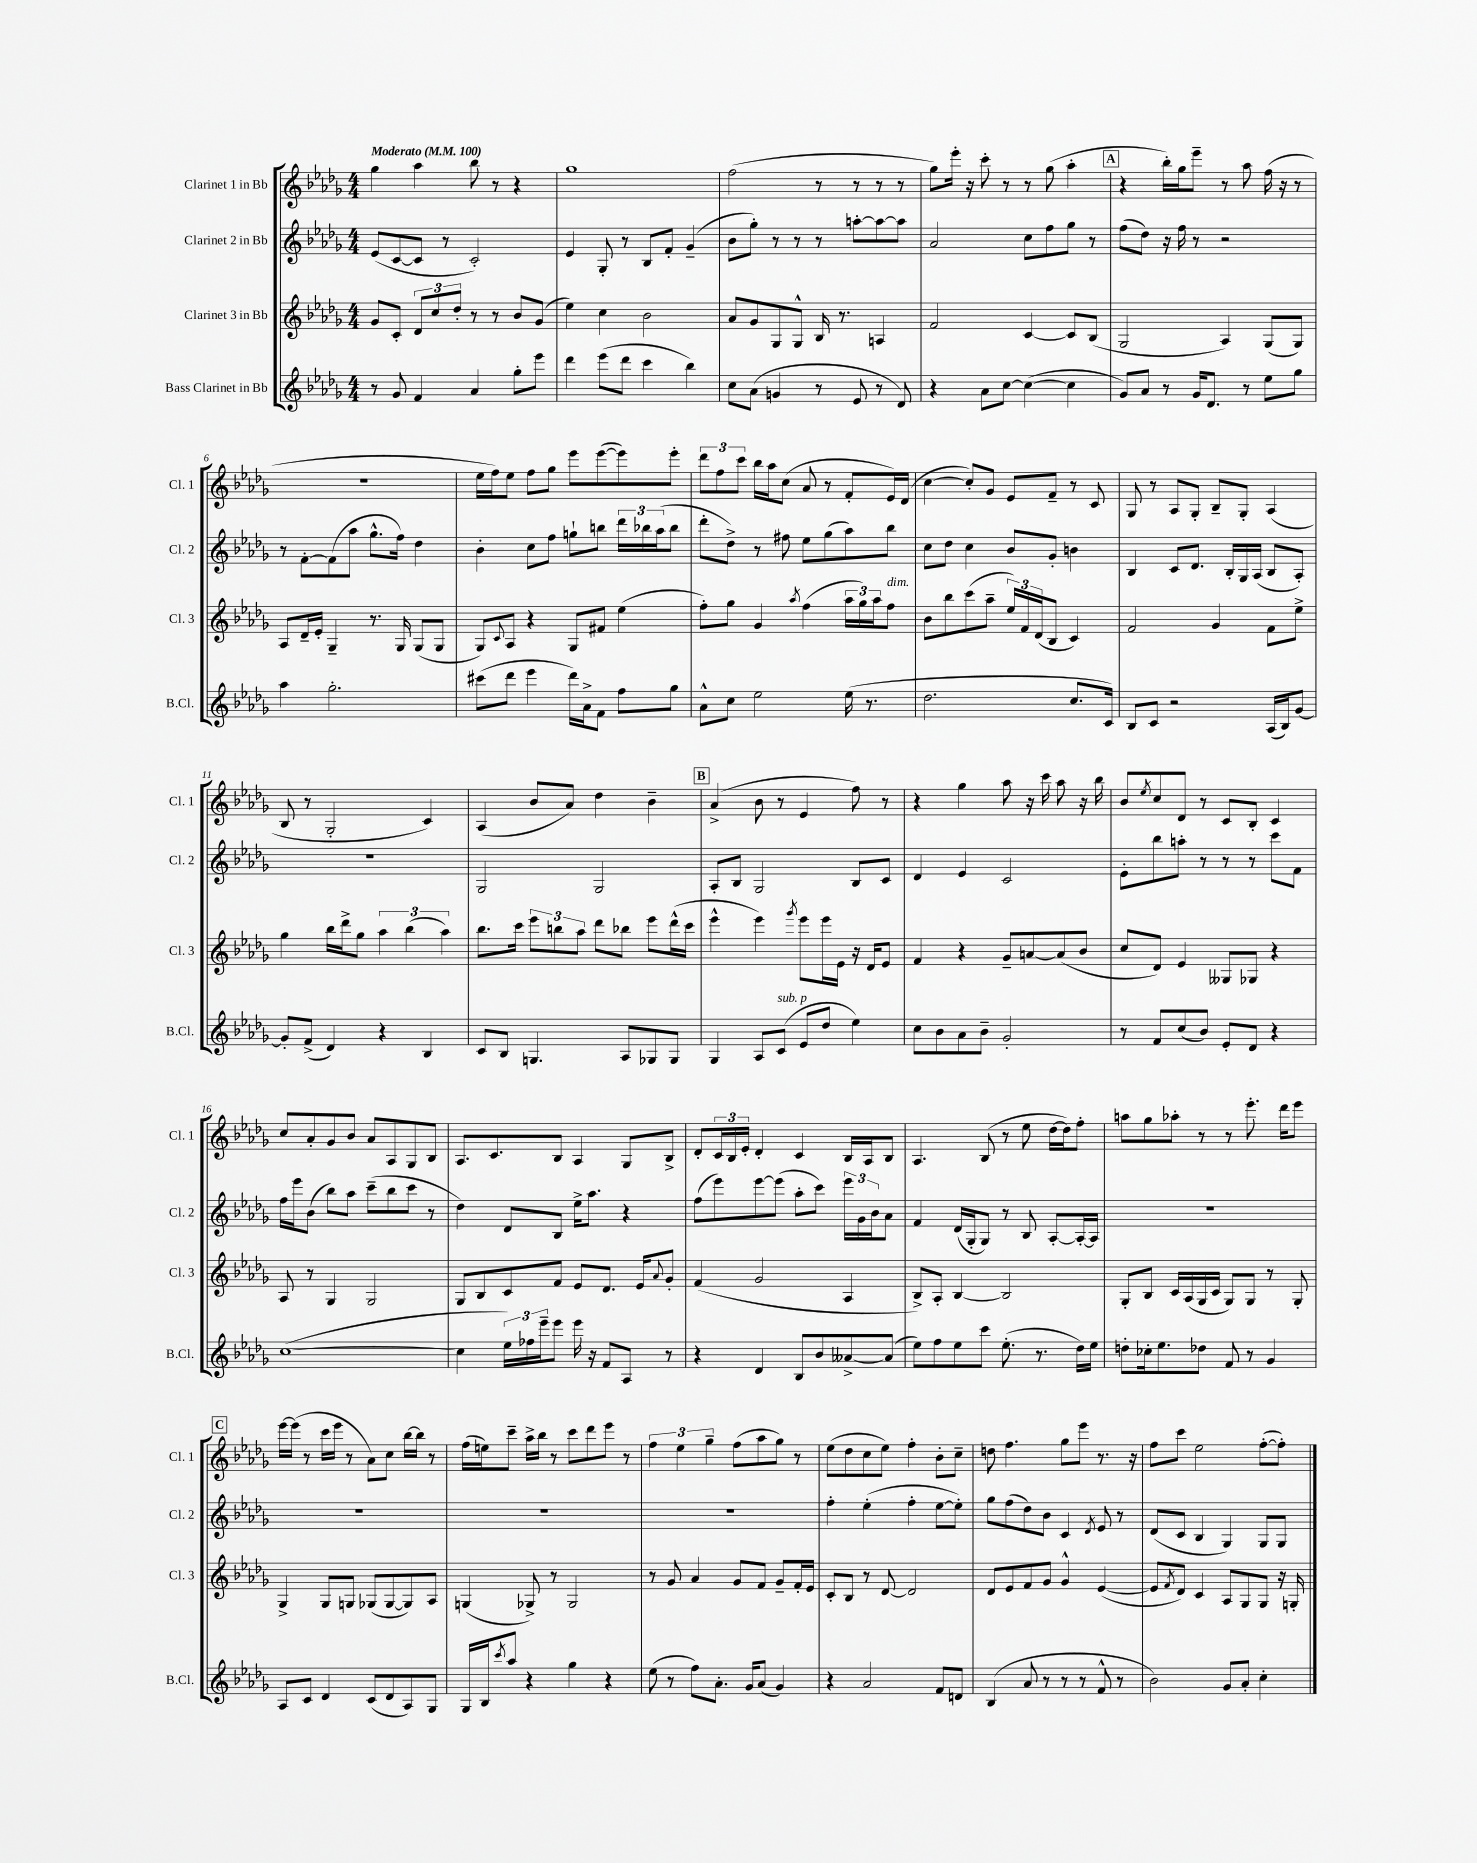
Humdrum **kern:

**kern	**kern	**kern	**kern
*staff4	*staff3	*staff2	*staff1
*clefG2	*clefG2	*clefG2	*clefG2
*k[b-e-a-d-g-]	*k[b-e-a-d-g-]	*k[b-e-a-d-g-]	*k[b-e-a-d-g-]
*M4/4	*M4/4	*M4/4	*M4/4
*MM100	*MM100	*MM100	*MM100
8r	8g-	(8e-	4gg-
8g-	8c'	[8c	.
4f	12d-	8c]	4aa-
.	12cc	.	.
.	.	8r	.
.	12dd-'	.	.
4a-	8r	2c')	8bb-
.	8r	.	8r
8gg-'	8b-	.	4r
8eee-	(8g-	.	.
=	=	=	=
4ddd-	4ee-)	4e-	1gg-
(8eee-	4cc	8G-'	.
8ddd-	.	8r	.
4ccc	2b-	8B-	.
.	.	8f'	.
4bb-)	.	(4g-~	.
=	=	=	=
8cc	8a-	8b-	(2ff
(8a-	8g-	8gg-')	.
4g	8G-	8r	.
.	8G-^^	8r	.
8r	16B-	8r	8r
.	8.r	.	.
8e-	.	[8aa'	8r
8r	4A	8aa_	8r
8d-)	.	8aa]	8r
=	=	=	=
4r	2f	2a-	8gg-)
.	.	.	16eee-'
.	.	.	16r
8a-	.	.	8ccc'
[8cc	.	.	8r
(4cc_	[4c	8cc	8r
.	.	8ff	(8gg-
4cc]	8c]	8gg-	4aa-'
.	(8B-	8r	.
=	=	=	=
8g-)	2G-	(8ff	4r
8a-	.	8dd-)	.
8r	.	16r	16bb-')
.	.	16ff	16gg-
16g-	.	8r	8eee-~
8.d-	.	.	.
.	4A-)	2r	8r
8r	.	.	8aa-
8ee-	(8G-	.	(16ff
.	.	.	16r
8gg-	8G-)	.	8r
=	=	=	=
4aa-	8A-	8r	1r
.	16d-~	[8f'	.
.	16e-'	.	.
2.gg-'	4G-~	(8f]	.
.	.	8aa-	.
.	8.r	8.gg-^^	.
.	16G-	16ff)	.
.	(8G-	4dd-	.
.	8G-	.	.
=	=	=	=
(8ccc#	8G-)	4b-'	16ee-
.	.	.	16ff)
.	8qqc	.	.
8ddd-	8A-	.	8ee-
4eee-	4r	8cc	8ff
.	.	8ff	8gg-
16ddd-)	8G-	8gg`	8eee-
16a-^	.	.	.
8f	8f#	8bb	([8eee-
8ff	(4ee-	24ddd-	8eee-])
.	.	24bb-	.
.	.	(24aa-	.
8gg-	.	8bb-	8eee-'
=	=	=	=
8a-^^	8ff')	8ddd-'	12ddd-
.	.	.	12ff
8cc	8gg-	8dd-^)	.
.	.	.	12ccc
2ee-	4g-	8r	16bb-
.	.	.	16aa-
.	.	8ff#	(8cc
.	8qaa-	.	.
.	(4ff	8ee-	8a-
.	.	(8gg-	8r
(16ee-	24aa-	8aa-)	8f'
.	24gg-)	.	.
8.r	.	.	.
.	24aa-	.	.
.	8ff	8bb-	16e-)
.	.	.	(16d-
=	=	=	=
2.dd-	8b-	8cc	[4cc
.	8bb-	8dd-	.
.	(8ccc	4cc	8cc'])
.	8aa-~	.	8g-
.	24ee-)	8b-	8e-
.	24f	.	.
.	(24d-	.	.
.	8B-	8g-'	8f~
8.cc	4c)	4b	8r
.	.	.	8c
16c)	.	.	.
=	=	=	=
8B-	2f	4B-	8G-
8c	.	.	8r
2r	.	8c	8A-
.	.	8.d-	8G-'
.	4g-	.	8B-~
.	.	16B-'	.
.	.	16G-	8G-'
.	.	(16A-	.
(16A-	8f	8B-	(4A-
16B-)	.	.	.
[8g-	8ee-^	8A-')	.
=	=	=	=
8g-']	4gg-	1r	8B-
(8f^	.	.	8r
4d-)	16bb-	.	2G-'
.	16ddd-^	.	.
.	8gg-	.	.
4r	6aa-	.	.
.	(6bb-	.	.
4B-	.	.	4c)
.	6aa-)	.	.
=	=	=	=
8c	8.bb-	2G-	(4A-
8B-	.	.	.
.	16ccc	.	.
4.G	12eee-	.	8b-
.	12bb	.	.
.	.	.	8a-)
.	12aa-	.	.
.	8ddd-	2G-	4dd-
8A-	8bb-	.	.
8G-	8eee-	.	4b-~
8G-	(16ddd-^^	.	.
.	16ccc	.	.
=	=	=	=
4G-	4eee-^^	8A-'	(4a-^
.	.	8B-	.
8A-	4eee-)	2G-	8b-
(8c	.	.	8r
.	8qggg-	.	.
8e-	8eee-	.	4e-
8dd-	16eee-	.	.
.	16e-	.	.
4ee-)	16r	8B-	8ff)
.	16d-	.	.
.	8e-	8c	8r
=	=	=	=
8cc	4f	4d-	4r
8b-	.	.	.
8a-	4r	4e-	4gg-
8b-~	.	.	.
2g-'	8g-~	2c	8aa-
.	[8a	.	16r
.	.	.	16ccc
.	(8a]	.	8aa-
.	8b-	.	16r
.	.	.	16bb-
=	=	=	=
8r	8cc	8e-'	8b-
.	.	.	8qee-
8f	8d-)	8bb-	8cc
(8cc	4e-	8aa'	8d-
8b-)	.	8r	8r
8e-'	8G--	8r	8c
8d-	8G-	8r	8B-'
4r	4r	8ccc	4c
.	.	8f	.
=	=	=	=
([1cc	8A-	16ff	8cc
.	.	16eee-	.
.	8r	(8b-	8a-'
.	4G-	8bb-)	8g-
.	.	8aa-	8b-
.	2G-	(8ccc~	8a-
.	.	8bb-	8A-
.	.	8ccc	8G-
.	.	8r	8B-
=	=	=	=
4cc]	8G-	4dd-)	8.A-
.	8B-	.	.
.	.	.	8.c
24ee-)	8c	8d-	.
24ff-	.	.	.
24eee-~	.	.	.
8eee-	8f	8B-	8B-
16eee-	8e-	16ee-^	4A-
16r	.	8.aa-	.
8f	8.d-	.	.
8A-	.	4r	8G-
.	16e-	.	.
.	8qqa-	.	.
8r	8g-'	.	8B-^
=	=	=	=
4r	(4f	(8ff	8d-'
.	.	8eee-)	24c
.	.	.	24B-
.	.	.	24e-'
4d-	2g-	[8eee-	4d-'
.	.	(8eee-]	.
8B-	.	8aa-'	4c
8b-	.	8ccc)	.
[8a--^	4A-	24eee-	16B-
.	.	24g-	.
.	.	.	16A-
.	.	24b-	.
(8a--]	.	8a-	8B-
=	=	=	=
8ee-)	8B-^)	4f	4.A-
8ff	8A-'	.	.
8ee-	[4B-	(16d-	.
.	.	16G-'	.
8ccc	.	8G-)	(8B-
(8.ee-'	2B-]	8r	8r
.	.	8B-	8ee-
8.r	.	.	.
.	.	[8A-'	[16dd-
.	.	.	16dd-])
16dd-)	.	16A-'_	8ff'
16ee-	.	16A-]	.
=	=	=	=
8dd'	8G-'	1r	8aa
16cc-'	8B-	.	8gg-
8.ee-	.	.	.
.	16c	.	8aa-'
.	(16A-	.	.
8dd-	16G-	.	8r
.	16c	.	.
8f	8G-)	.	8r
8r	8G-	.	8.eee-'
4g-	8r	.	.
.	.	.	16ddd-
.	8G-'	.	8eee-
=	=	=	=
8A-	4G-^	1r	[16eee-
.	.	.	(16eee-]
8c	.	.	8r
4d-	8G-	.	16ccc
.	.	.	16eee-
.	8G	.	8r
(8c	(8G-	.	8a-)
8d-	[8G-	.	8cc
8A-)	8G-])	.	[16bb-
.	.	.	16bb-]
8G-	8A-	.	8r
=	=	=	=
16G-	(4G	1r	(16ff
16B-	.	.	16ee)
8qccc	.	.	.
8aa-	.	.	8ccc~
4r	8G-^)	.	16aa-^
.	.	.	16bb-
.	8r	.	8r
4gg-	2G-	.	8ccc
.	.	.	8ddd-
4r	.	.	8eee-
.	.	.	8r
=	=	=	=
(8ee-	8r	1r	6ff
8r	8g-	.	.
.	.	.	6ee-
8ff)	4a-	.	.
.	.	.	6gg-~
8.a-'	.	.	.
.	8g-	.	(8ff
16g-	.	.	.
(8a-	8f	.	8aa-
4g-)	8g-~	.	8gg-)
.	16f'	.	8r
.	16e-	.	.
=	=	=	=
4r	8c'	4ff'	(8ee-
.	8B-	.	8dd-
2a-	8r	(4ee-'	8cc
.	[8d-	.	8ee-)
.	2d-]	4ff'	4ff'
8f	.	[8ee-	8b-'
8d	.	8ee-'])	8cc~
=	=	=	=
(4B-	8d-	8gg-	8dd
.	8e-	(8ff	4.ff
8a-	8f	8dd-)	.
8r	8g-	8b-	.
8r	4g-^^	4c	8gg-
8r	.	.	8eee-
.	.	8qd-	.
8f^^	([4e-	8e-	8.r
8r	.	8r	.
.	.	.	16r
=	=	=	=
2b-)	8e-]	(8d-	8ff
.	8qf	.	.
.	8d-)	8c	8ccc
.	4c	4B-	2ee-
8g-	8A-	4G-)	.
8a-'	8G-	.	.
4cc'	8G-	8G-	([8ff'
.	16r	8G-	8ff'])
.	16G'	.	.
==	==	==	==
*-	*-	*-	*-
